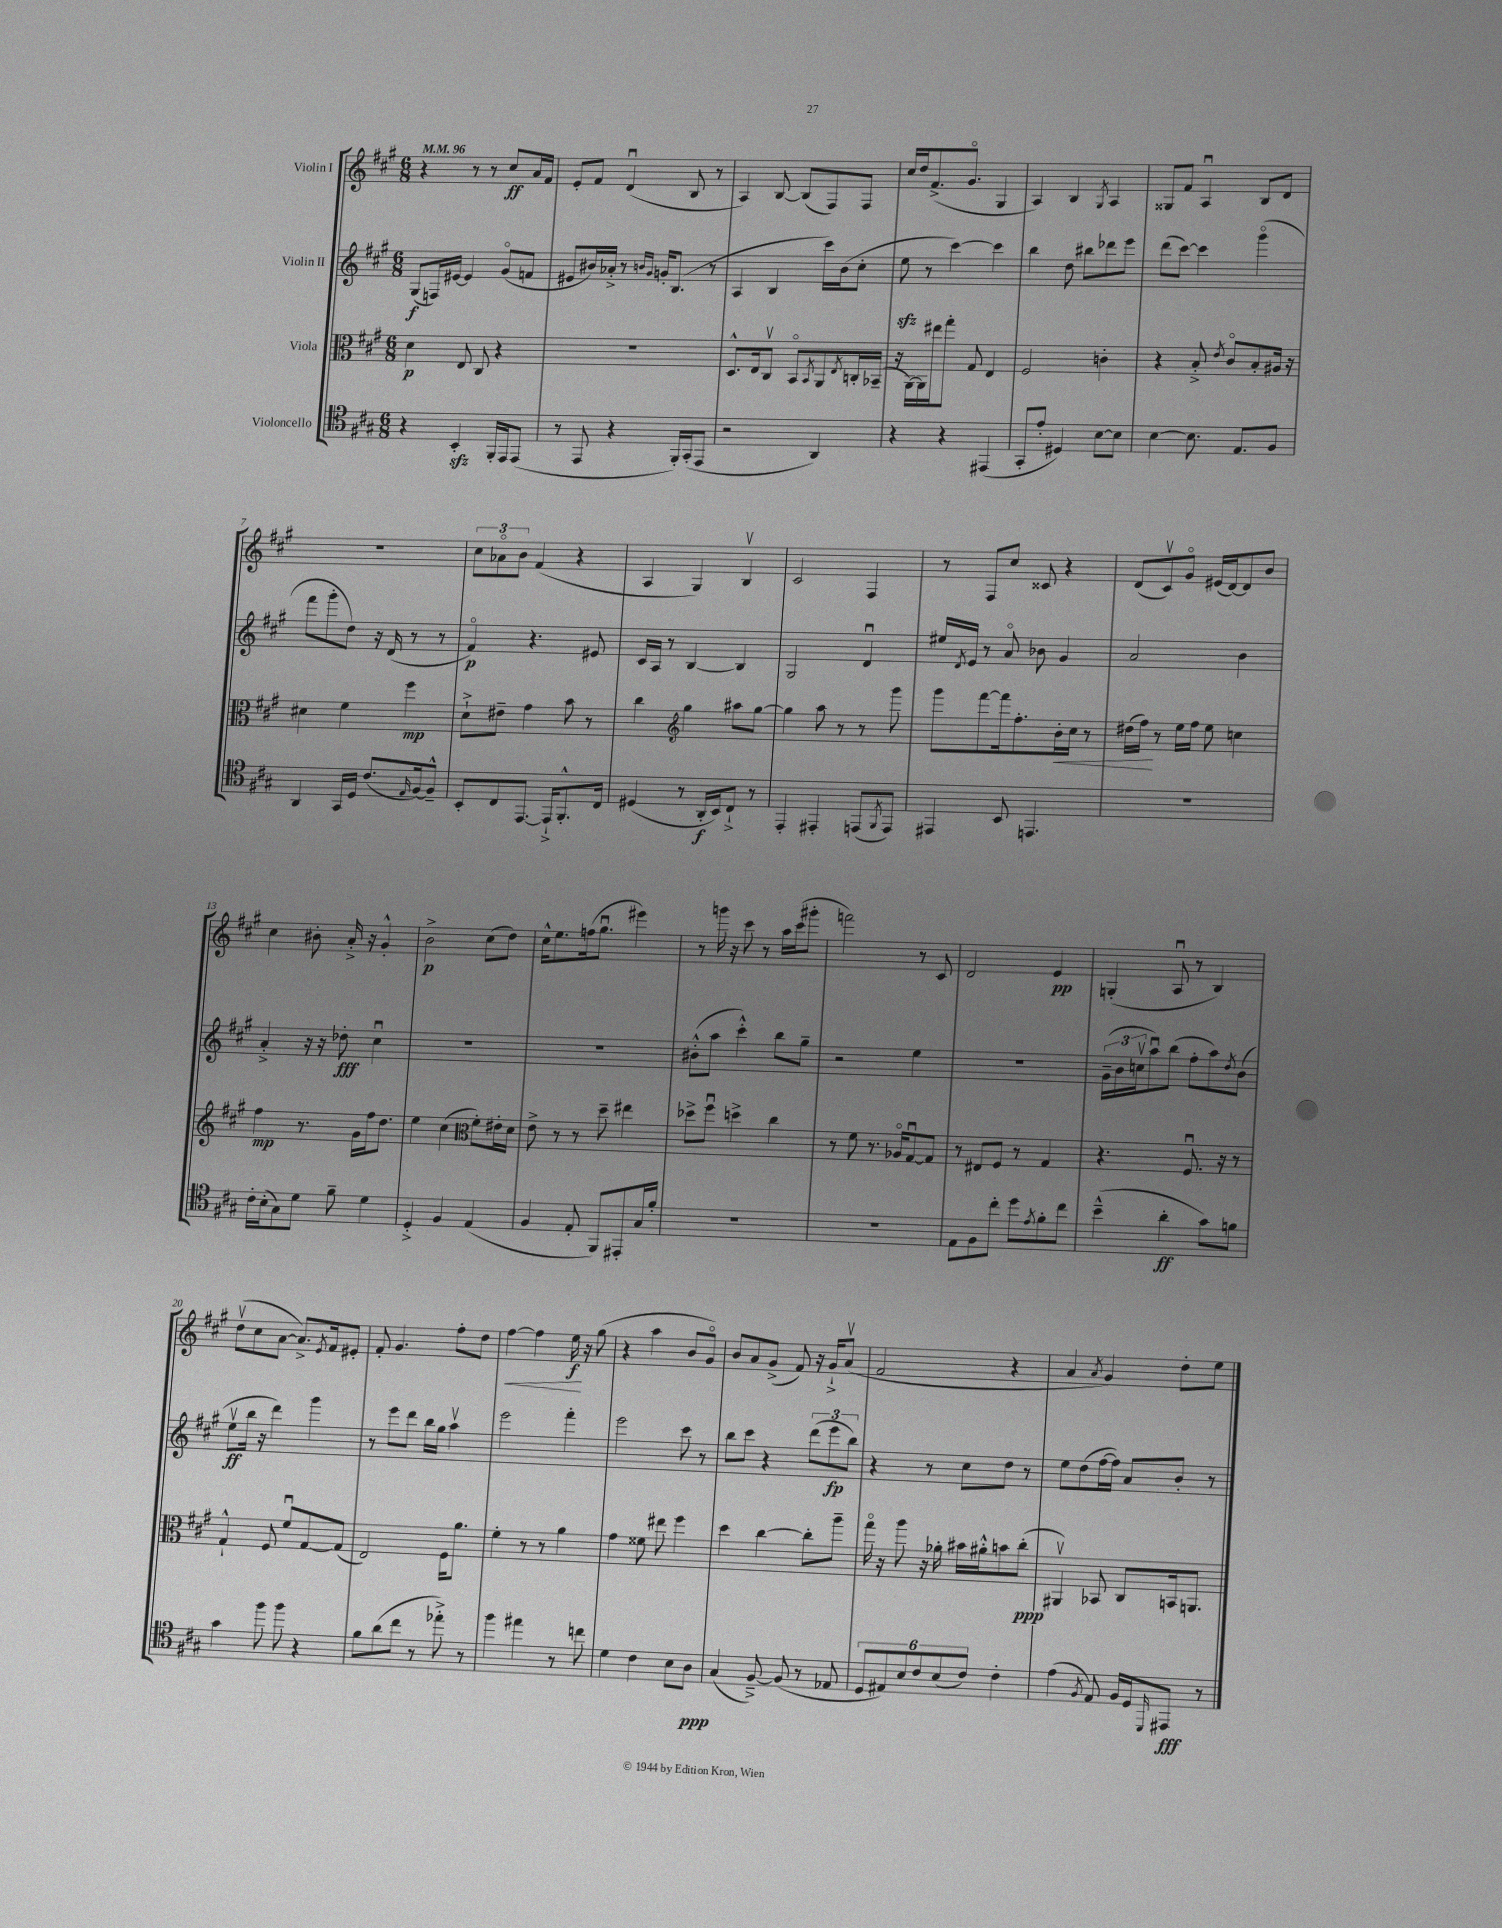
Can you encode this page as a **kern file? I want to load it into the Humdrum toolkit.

**kern	**kern	**kern	**kern
*staff4	*staff3	*staff2	*staff1
*clefC4	*clefC3	*clefG2	*clefG2
*k[f#c#g#]	*k[f#c#g#]	*k[f#c#g#]	*k[f#c#g#]
*M6/8	*M6/8	*M6/8	*M6/8
*MM96	*MM96	*MM96	*MM96
4r	4d\	(8G#/L	4r
.	.	16F/L)	.
.	.	[16e#/JJ	.
4BB'/	8E/	4e#/]	8r
.	8C#/	.	8r
16FF#'/LL	4r	(8g#o/L	8cc#/L
16EE/J	.	.	.
(8EE/J	.	8f/J	16a/L
.	.	.	16f#/JJ
=	=	=	=
8r	2.r	8e#/L	8e'/L
8EE/	.	16b#/L)	8f#/J
.	.	16a-'^/JJ	.
4r	.	8r	(4du/
.	.	16qqb/LL	.
.	.	16qqg#/JJ	.
.	.	16g'/LK	.
.	.	(8.B/J	.
16FF#'/LL)	.	.	8B/
(16GG#'/J	.	.	.
8EE/J	.	8r	8r
=	=	=	=
2r	8.D^^/L	4A/	4A/)
.	16E/k	.	.
.	8C#v/J	4B/	[8B/
.	8BBo/L	.	(8B/]L
.	8qBB/	.	.
4AA/)	8AA/	16ccc#\LL)	8F#/)
.	.	(16b\J	.
.	8qE/	.	.
.	16C'/L	8cc#'\J	8F#/J
.	(16BB-~/JJ	.	.
=	=	=	=
4r	16r	8ee\	16cc#/LL
.	[16AA\LL)	.	16dd/J
.	16AA\]	8r	(8.f#^/
.	16ee#\J	.	.
4r	8gg#'\J	[4ccc#\)	.
.	.	.	8.g#o/J
.	8G#/	.	.
(4EE#/	4E/	4ccc#\]	4G#/
=	=	=	=
8GG#'/L	2F#/	4bb\	4A/)
8e'/J	.	.	.
4D#/)	.	8dd\	4B/
.	.	8bb#\L	.
.	.	.	8qG#/
[8B\L	4c'\	8ddd-\	4A/
8B\]J	.	8eee\J	.
=	=	=	=
[4B\	4r	(8ddd\L	8G##/L
.	.	[8ccc#\J)	8f#/J
8.B\]	8B'^/	4ccc#\]	4Au/
.	8qe/	.	.
.	8c#o/L	.	.
8.E/L	.	.	.
.	8B'/	(4ggg#o\	8B/L
8F#/J	16A#/Jk	.	8d/J
.	16r	.	.
=	=	=	=
4AA/	4d#\	8fff#\L	2.r
.	.	8ggg#'\	.
16GG#/LL	4f#\	8dd\J)	.
16D/JJ	.	.	.
(8.c#/L	.	16r	.
.	.	(16d/	.
.	4ff#\	8r	.
16qqE/	.	.	.
[16F#/k)	.	.	.
8F#~^^/]J	.	8r	.
=	=	=	=
8BB'/L	8d`^\L	4f#o/)	12cc#\L
.	.	.	12a-o\
8C#/	8e#~\J	.	.
.	.	.	12b\J
[8.EE/J	4g#\	4.r	(4f#/
16EE`^/]LK	.	.	.
8.FF#'^^/	8b\	.	4r
.	8r	8e#/	.
16C#/Jk	.	.	.
=	=	=	=
(4D#/	4cc#\	16c#/LL	4A/
.	.	16A/JJ	.
.	.	8r	.
*	*clefG2	*	*
8r	4gg#\	[4B/	4G#/)
16AA'/LL	.	.	.
16BB/J)	.	.	.
8C#`^/J	8aa#\L	4B/]	4Bv/
8r	[8gg#\J	.	.
=	=	=	=
4EE'/	4gg#\]	2G#/	2c#/
4EE#'/	8aa\	.	.
.	8r	.	.
(8EE/L	8r	4du/	4F#/
8qFF#/	.	.	.
8EE/J)	8ggg#\	.	.
=	=	=	=
4EE#/	8ggg#\L	16ee#/LL	8r
.	.	8qd/	.
.	.	16e/JJ	.
.	[8fff#\	8r	8F#/L
8BB/	16fff#\]k	8ao/	8cc#/J
.	8.ff#'\	.	.
4.EE/	.	8b-\	8c##/
.	16b'\L	4g#/	4r
.	16cc#\JJ	.	.
.	8r	.	.
=	=	=	=
2.r	(16dd#\LL	2a/	(8d/L
.	16ff#\JJ)	.	.
.	8r	.	8c#v/)
.	16ee\LL	.	8g#o/J
.	16ff#\JJ	.	.
.	8ee\	.	(16e#/LL
.	.	.	[16d/J)
.	4cc\	4b\	8d/]
.	.	.	8b/J
=	=	=	=
16c#'\LL	4ff#\	4a'^/	4cc#\
(16B'\J	.	.	.
8G#\)	.	.	.
8d\J	8.r	16r	8b#'\
.	.	16r	.
8f#~\	.	8dd-'\	16a'^/
.	16g#\LL	.	16r
4d\	16ff#\J	4cc#u\	4g#'^^/
.	8.dd\J	.	.
=	=	=	=
4D'^/	4ee\	2.r	2b^\
4F#/	(4cc#\	.	.
*	*clefC3	*	*
(4E/	8f#'\L)	.	(8cc#\L
.	16e#'\L	.	8dd\J)
.	16d\JJ	.	.
=	=	=	=
4F#/	8e^\	2.r	16cc#^^\LK
.	.	.	8.ee\
.	8r	.	.
8E'/	8r	.	(16ff\k
.	.	.	8.gg#u\J
8FF#/L)	8dd~\	.	.
8EE#'/	4ee#\	.	4eee#\)
16G#/L	.	.	.
16f#'/JJ	.	.	.
=	=	=	=
2.r	8dd-^\L	(8b#'^^\L	8r
.	8ff#u\J	8aa\J	16ggg\
.	.	.	16r
.	4dd^\	4ccc#'^^\)	8ccc#\
.	.	.	8r
.	4cc#\	8bb\L	16aa\LL
.	.	.	(16ccc#\J
.	.	8gg#~\J	8ggg#'\J
=	=	=	=
2.r	8r	2r	2fff\)
.	8f#\	.	.
.	8.r	.	.
.	16A-o/LK	.	.
.	[8G#u/	4ee\	8r
.	8G#/]J	.	8c#/
=	=	=	=
8E\L	8r	2.r	2d/
8F#\	8E#/L	.	.
8cc#'\J	8F#/J	.	.
8dd\L	8r	.	.
8qe/	.	.	.
8f#'\	4G#/	.	4e/
8cc#\J	.	.	.
=	=	=	=
(4b~^^\	4.r	(24g#~\LL	(4G'/
.	.	24b\	.
.	.	24ccv\J	.
.	.	8aau\)	.
4a'\	.	(8bb\J	8Au/
.	8.F#u/	8ff#'\L	8r
8g#\L)	.	8aa\)	4B/)
.	16r	.	.
.	.	8qdd/	.
8f\J	8r	(8b\J	.
=	=	=	=
4g#\	4G#`^^/	8eev\L	(8ddv\L
.	.	16bb\Jk	8cc#\
.	.	16r	.
8ff#\	8F#/	4ddd\)	[8a\J
8ff#\	8f#u/L	.	8.a^/]L)
4r	[8G#/	4ggg#\	.
.	.	.	8qe/
.	.	.	16f#/k
.	(8G#/]J	.	8e#'/J
=	=	=	=
8f#\L	2E/)	8r	8f#'/
(8a\	.	8eee\L	4.g#/
8cc#\J	.	8ddd\J	.
8r	.	16bb\LL	.
.	.	16gg#\JJ	.
8ee-'^\)	16F#\LK	4aav\	8ff#'\L
.	8.a\J	.	.
8r	.	.	8dd\J
=	=	=	=
4ff#\	4f#'\	2eee\	[4ff#\
4ee#\	8r	.	4ff#\]
.	8r	.	.
8r	4a\	4fff#'\	16ee\
.	.	.	16r
8cc\	.	.	(8gg#\
=	=	=	=
4d\	4g#\	2eee\	4r
4c#\	8f##\	.	4aa\
.	8ee#\	.	.
8B\L	4ff#\	8ccc#\	8b/L
8A\J	.	8r	8g#o/J)
=	=	=	=
(4G#/	4dd\	8bb\L	8b/L
.	.	8ccc#\J	8a/
[8F#~^/)	[4cc#\	4r	(8g#^/J
(8F#/]	.	.	8f#/)
8r	8cc#'\]L	(12ddd\L	16r
.	.	.	16g#`^/LK
.	.	12eee\	.
8E-/	8aa~\J	.	(8av/J
.	.	12bb\J)	.
=	=	=	=
12D/L	16gg#o\	4r	2f#/
.	16r	.	.
12E#/)	.	.	.
.	8aa\	.	.
12B/	.	.	.
12c#/	16r	8r	.
.	16a-'\	.	.
(12B/	.	.	.
.	16b#\LL	8cc#\L	.
12c#/J)	.	.	.
.	16a#'^^\J	.	.
4c#'\	8b\	8dd\J	4r
.	(8cc#'\J	8r	.
=	=	=	=
(4e\	4AA#v/)	8ee\L	4a/
.	.	(8dd\	.
8qF#/	.	.	8qa/
8E/)	8BB-/	[16ff#\L	4g#/)
.	.	16ff#\]JJ)	.
16F#/LL	8C#/L	8a/L	.
16D/J	.	.	.
16qqDD/	.	.	.
8EE#/J	16BB/k	8b'/J	8dd'\L
.	8.AA/J	.	.
8r	.	8r	8ee\J
==	==	==	==
*-	*-	*-	*-
